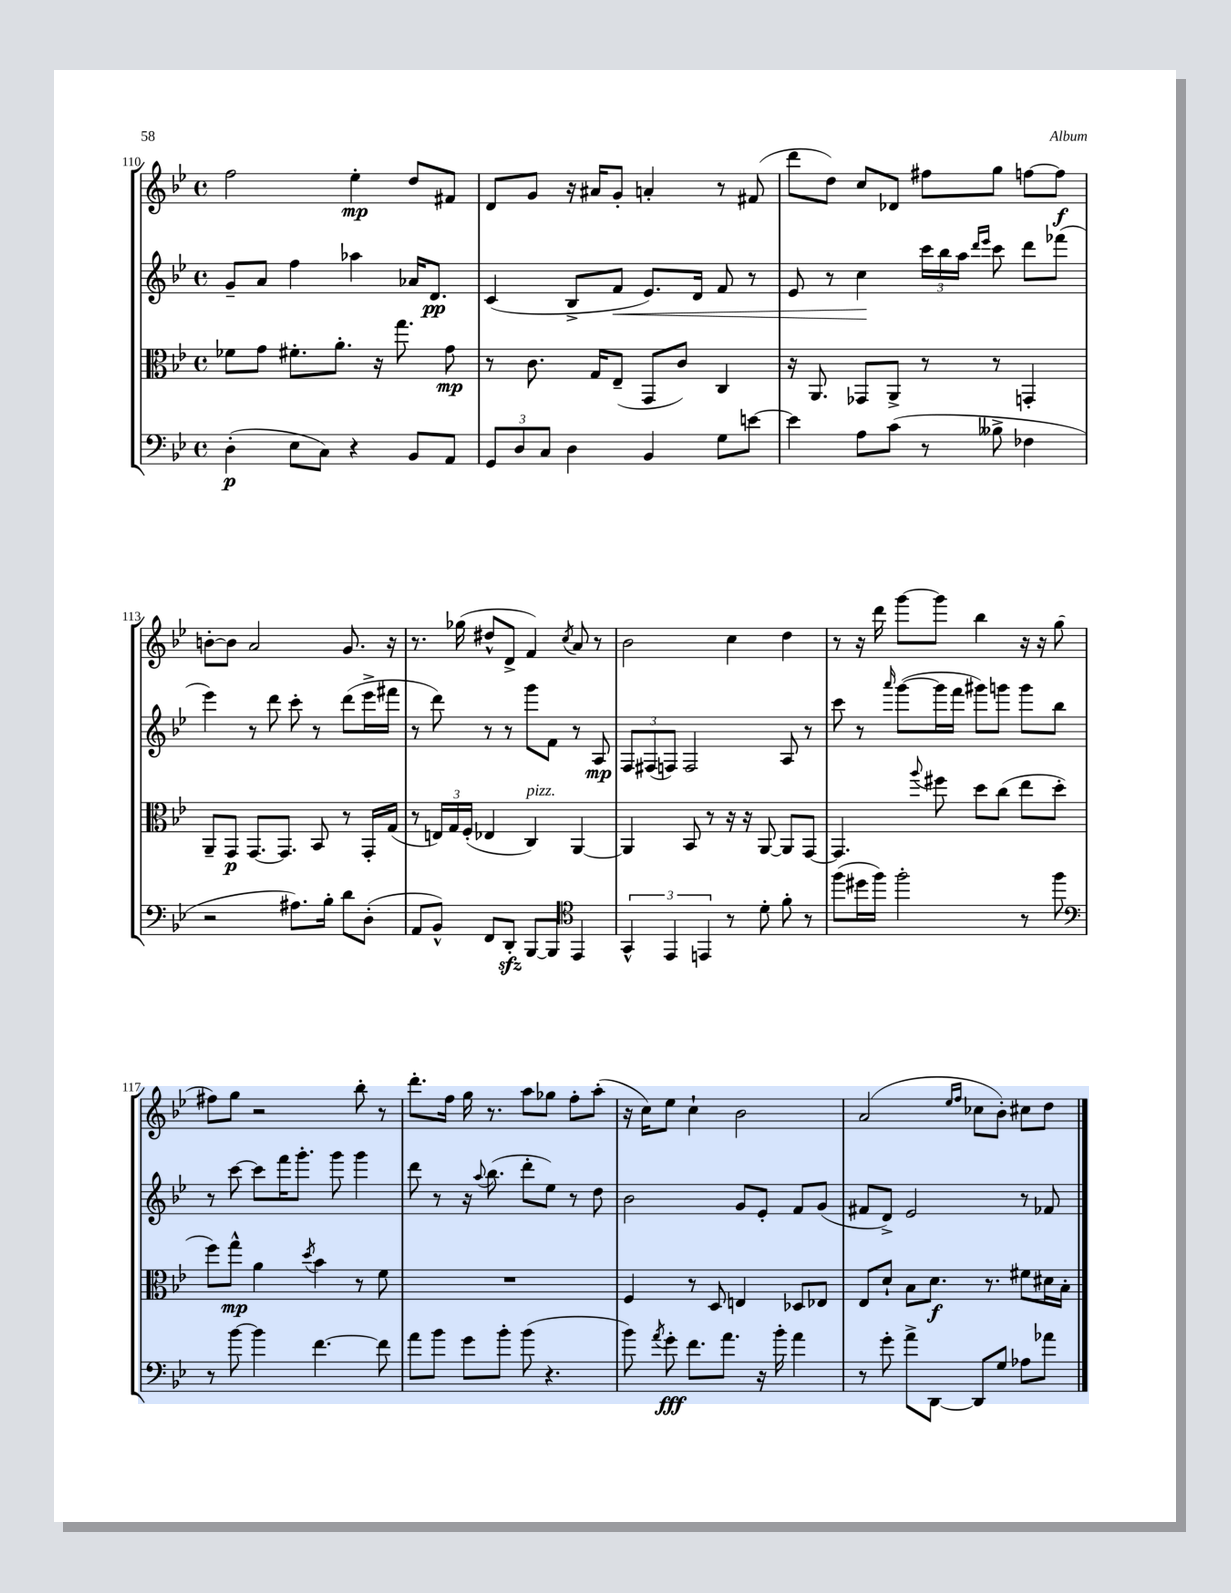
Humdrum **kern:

**kern	**dynam	**kern	**dynam	**kern	**dynam	**kern	**dynam
*part4	*part4	*part3	*part3	*part2	*part2	*part1	*part1
*staff4	*staff4	*staff3	*staff3	*staff2	*staff2	*staff1	*staff1
*clefF4	*	*clefC3	*	*clefG2	*	*clefG2	*
*k[b-e-]	*	*k[b-e-]	*	*k[b-e-]	*	*k[b-e-]	*
*M4/4	*	*M4/4	*	*M4/4	*	*M4/4	*
*met(c)	*	*met(c)	*	*met(c)	*	*met(c)	*
=110	=110	=110	=110	=110	=110	=110	=110
(4D'\	p	8f-X\L	.	8g~/L	.	2ff\	.
.	.	8g\J	.	8a/J	.	.	.
8E-\L	.	8.f#X'\L	.	4ff\	.	.	.
8C\J)	.	.	.	.	.	.	.
.	.	8.a'\J	.	.	.	.	.
4r	.	.	.	4aa-X\	.	4ee-'\	mp
.	.	16r	.	.	.	.	.
.	.	8.gg\	.	.	.	.	.
8BB-/L	.	.	.	16a-X/KL	.	8dd/L	.
.	.	.	.	8.d/J	pp	.	.
8AA/J	.	8g\	mp	.	.	8f#X/J	.
=111	=111	=111	=111	=111	=111	=111	=111
12GG/L	.	8r	.	(4c/	.	8d/L	.
12D/	.	.	.	.	.	.	.
.	.	8.c\	.	.	.	8g/J	.
12C/J	.	.	.	.	.	.	.
4D\	.	.	.	8B-^/L	.	16r	.
.	.	16G/KL	.	.	.	16a#X/KL	.
!	!	!	!	!	!LO:HP:b	!	!
.	.	(8E-~/J	.	8f/J	<	8g'/J	.
4BB-/	.	8GG/L	.	8.e-/L)	.	4an'/	.
.	.	8c/J)	.	.	.	.	.
.	.	.	.	16d/Jk	.	.	.
8G\L	.	4C/	.	8f/	.	8r	.
[8en\J	.	.	.	8r	.	(8f#X/	.
=112	=112	=112	=112	=112	=112	=112	=112
4e\]	.	16r	.	8e-/	.	8ddd\L	.
.	.	8.AA/	.	.	.	.	.
.	.	.	.	8r	.	8dd\J)	.
8A\L	.	8GG-X/L	.	4cc\	.	8cc/L	.
(8c\J	.	8AA^/J	.	.	.	8d-X/J	.
8r	.	8r	.	24ccc\LL	[	8ff#X\L	.
.	.	.	.	24bb-\	.	.	.
.	.	.	.	24aa\JJ	.	.	.
.	.	.	.	16qqddd/LL	.	.	.
.	.	.	.	16qqeee-/JJ	.	.	.
8B--X^\	.	8r	.	8ccc\	.	8gg\J	.
4F-X\	.	4GGn'/	.	8ddd\L	.	[8ffn\L	.
.	.	.	.	(8fff-X\J	.	8ff\J]	f
!!LO:LB:g=z
=113	=113	=113	=113	=113	=113	=113	=113
2r	.	8AA~/L	.	4eee-\)	.	[8bn'\L	.
.	.	8GG/J	p	.	.	8b\J]	.
.	.	[8.GG/L	.	8r	.	2a/	.
.	.	.	.	8ddd\	.	.	.
.	.	8.GG/J]	.	.	.	.	.
8.A#X\L)	.	.	.	8ccc'\	.	.	.
.	.	8BB-/	.	8r	.	.	.
16B-'\Jk	.	.	.	.	.	.	.
8d\L	.	8r	.	(8ddd\L	.	8.g/	.
(8D'\J	.	16GG'/LL	.	16eee-^\L	.	.	.
.	.	(16G/JJ	.	16fff#X\JJ	.	16r	.
=114	=114	=114	=114	=114	=114	=114	=114
8AA/L	.	8r	.	8r	.	8.r	.
8BB-^^/J)	.	24En/LL)	.	8ddd\)	.	.	.
.	.	24G/	.	.	.	.	.
.	.	.	.	.	.	(16gg-X\	.
.	.	(24F'/JJ	.	.	.	.	.
8FF/L	.	4E-X/	.	8r	.	8dd#X^^/L	.
8DDzz'/J	.	.	.	8r	.	8d^/J	.
!	!	!LO:TX:a:i:t=pizz.	!	!	!	!	!
[8BBB-/L	.	4C/)	.	8ggg\L	.	4f/)	.
8BBB-/J]	.	.	.	8f\J	.	.	.
*clefC4	*	*	*	*	*	*	*
.	.	.	.	.	.	8qcc/	.
4EE-/	.	[4AA/	.	8r	.	8a/	.
.	.	.	.	8A/	mp	8r	.
=115	=115	=115	=115	=115	=115	=115	=115
6GG^^/	.	4AA/]	.	12F/L	.	2b-\	.
.	.	.	.	(12F#X/	.	.	.
6EE-/	.	.	.	12Fn/J)	.	.	.
.	.	8BB-/	.	2F/	.	.	.
6EEn/	.	.	.	.	.	.	.
.	.	8r	.	.	.	.	.
8r	.	16r	.	.	.	4cc\	.
.	.	16r	.	.	.	.	.
8d'\	.	[8AA/	.	.	.	.	.
8f'\	.	8AA/L]	.	8A/	.	4dd\	.
8r	.	[8GG/J	.	8r	.	.	.
=116	=116	=116	=116	=116	=116	=116	=116
(8ff\L	.	4.GG/]	.	8ccc\	.	8r	.
16dd#X\L	.	.	.	8r	.	16r	.
16ff\JJ)	.	.	.	.	.	16ddd\	.
.	.	.	.	16qqaaa/	.	.	.
2ff'\	.	.	.	([8ggg\L	.	[8ggg\L	.
.	.	8qqaa/	.	.	.	.	.
.	.	8ff#X\	.	16ggg\L]	.	8ggg\J]	.
.	.	.	.	16fff\JJ	.	.	.
.	.	8dd\L	.	8ggg#X\L)	.	4bb-\	.
.	.	(8cc\J	.	8gggn\J	.	.	.
8r	.	8ee-\L	.	8ggg\L	.	16r	.
.	.	.	.	.	.	16r	.
8ff\	.	8dd'\J	.	8bb-\J	.	(8gg\	.
!!LO:LB:g=z
=117	=117	=117	=117	=117	=117	=117	=117
*clefF4	*	*	*	*	*	*	*
8r	.	8ff\L)	.	8r	.	8ff#X\L)	.
[8b-\	.	8gg^^\J	mp	[8ccc\	.	8gg\J	.
4b-\]	.	4a\	.	8ccc\L]	.	2r	.
.	.	.	.	16fff\K	.	.	.
.	.	.	.	8.ggg'\J	.	.	.
.	.	8qdd/	.	.	.	.	.
[4.f\	.	4b-\	.	.	.	.	.
.	.	.	.	8ggg\	.	.	.
.	.	8r	.	4ggg\	.	8bb-'\	.
8f\]	.	8f\	.	.	.	8r	.
=118	=118	=118	=118	=118	=118	=118	=118
8a\L	.	1r	.	8ddd\	.	8.ddd'\L	.
8b-\J	.	.	.	8r	.	.	.
.	.	.	.	.	.	16ff\Jk	.
8g\L	.	.	.	16r	.	16gg\	.
.	.	.	.	8qqaa/	.	.	.
.	.	.	.	(8.bb-\	.	8.r	.
8b-'\J	.	.	.	.	.	.	.
(8b-\	.	.	.	8ddd'\L	.	8aa\L	.
4.r	.	.	.	8ee-\J)	.	8gg-X\J	.
.	.	.	.	8r	.	8ff'\L	.
.	.	.	.	8dd\	.	(8aa'\J	.
=119	=119	=119	=119	=119	=119	=119	=119
8b-\)	.	4F/	.	2b-\	.	16r	.
.	.	.	.	.	.	16cc\KL)	.
8qa/	.	.	.	.	.	.	.
8g'\	fff	.	.	.	.	8ee-\J	.
8.f\L	.	8r	.	.	.	4cc`\	.
.	.	8D/	.	.	.	.	.
8.a\J	.	.	.	.	.	.	.
.	.	4En/	.	8g/L	.	2b-\	.
16r	.	.	.	8e-'/J	.	.	.
16b-'\	.	.	.	.	.	.	.
4a\	.	8D-X/L	.	8f/L	.	.	.
.	.	8E-X/J	.	(8g/J	.	.	.
=120	=120	=120	=120	=120	=120	=120	=120
8r	.	8E-/L	.	8f#X/L	.	(2a/	.
8g'\	.	8d`/J	.	8d^/J)	.	.	.
8a^\L	.	8B-\L	.	2e-/	.	.	.
[8DD\J	.	8.d\J	f	.	.	.	.
.	.	.	.	.	.	16qqee-/LL	.
.	.	.	.	.	.	16qqff/JJ	.
8DD/L]	.	.	.	.	.	8cc-X\L	.
.	.	8.r	.	.	.	.	.
8G/J	.	.	.	.	.	8b-'\J)	.
8A-X\L	.	8f#X\L	.	8r	.	8cc#X\L	.
8a-X\J	.	16d#X\L	.	8f-X/	.	8dd\J	.
.	.	16B-'\JJ	.	.	.	.	.
==	==	==	==	==	==	==	==
*-	*-	*-	*-	*-	*-	*-	*-
